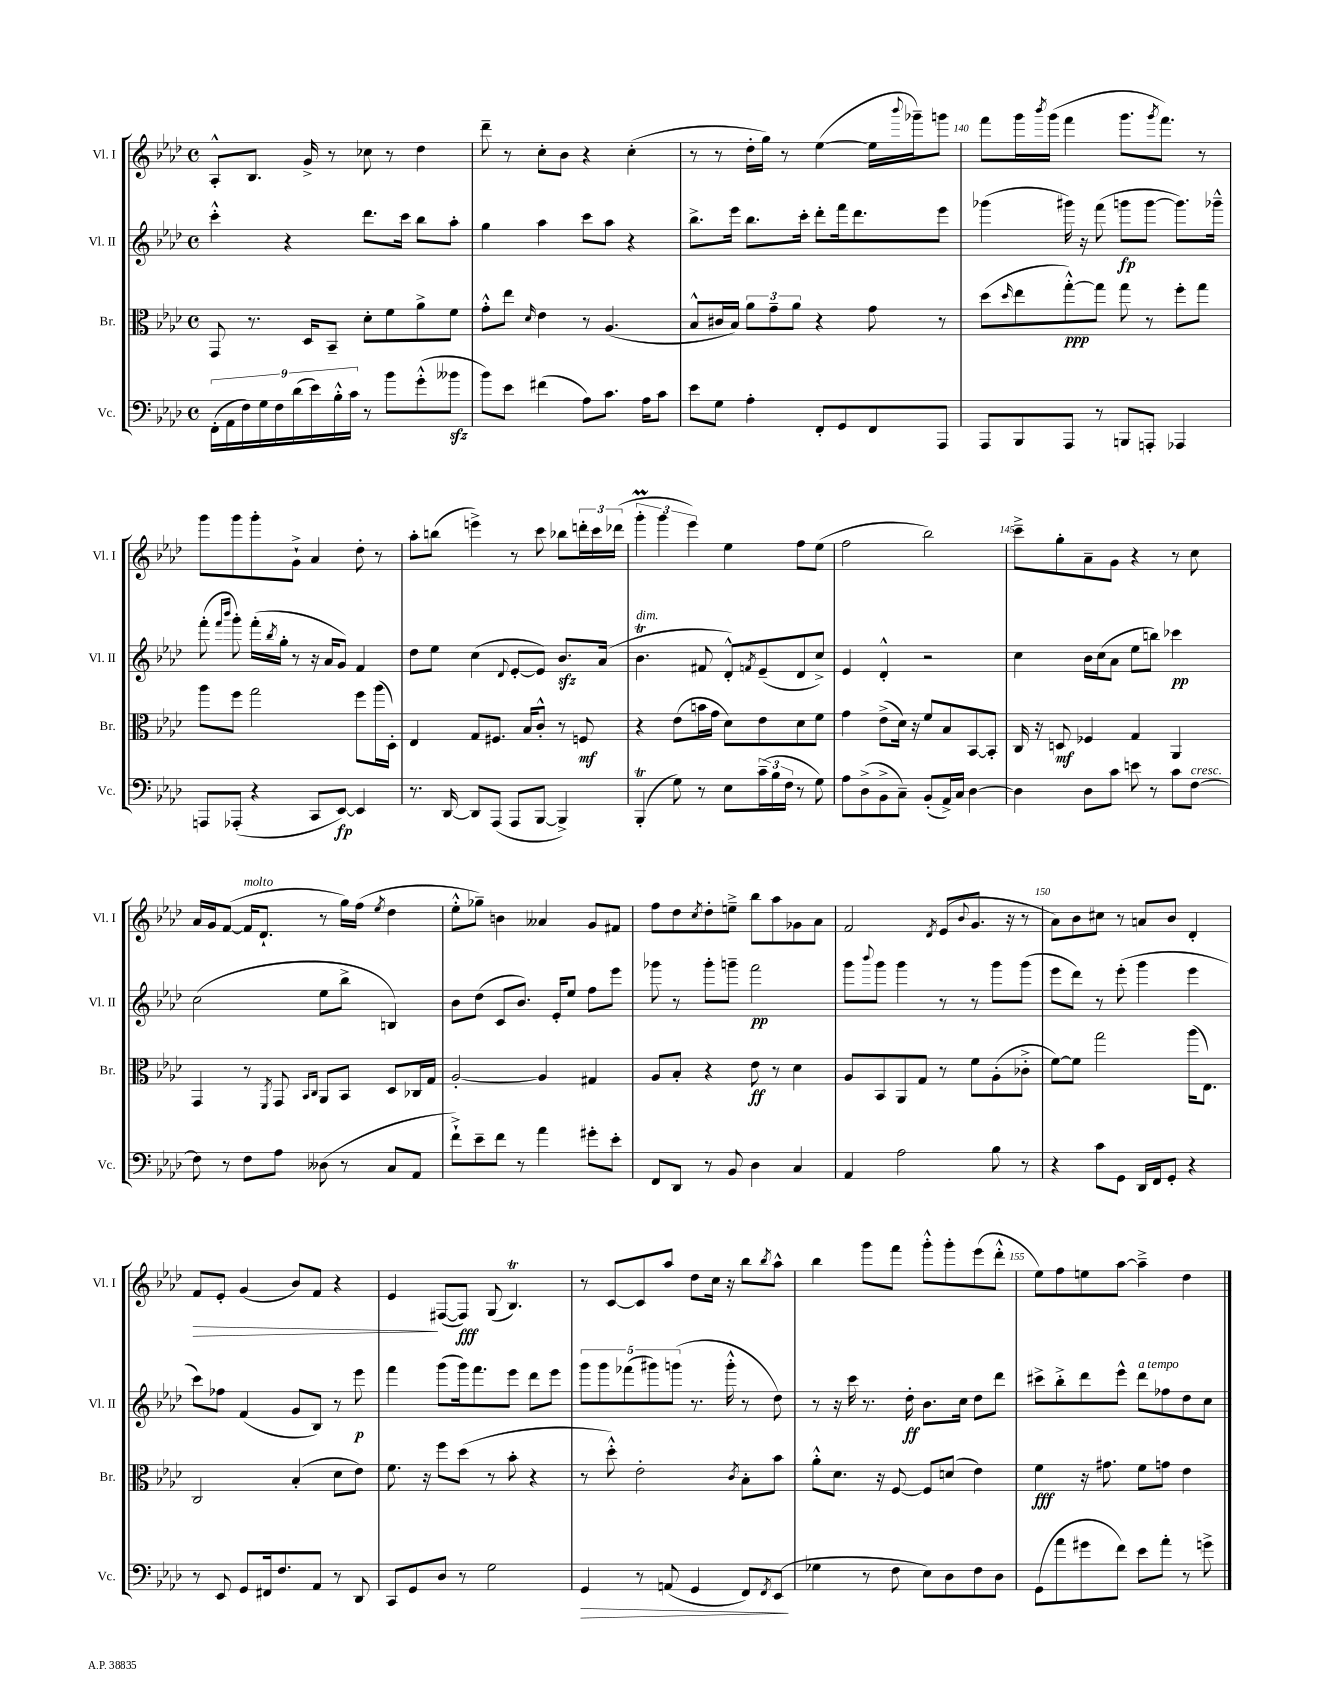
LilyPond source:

<<
\new StaffGroup <<
\new Staff = "s0" \with { instrumentName = "Vl. I" shortInstrumentName = "Vl. I" } {
    \clef treble \key aes \major \defaultTimeSignature \time 4/4
    aes8-.-^ bes8. g'16-> r8 ces''8 r8 des''4 |
    des'''8-- r8 c''8-. bes'8 r4 c''4-.( |
    r8 r8 des''16-. g''16) r8 ees''4~( ees''16 \appoggiatura { bes'''8 } ges'''16--) g'''8 |
    f'''8 g'''16 \acciaccatura { bes'''8 } g'''16( f'''4 g'''8. \acciaccatura { g'''8 } f'''8.) r8 |
    g'''8 g'''8 g'''8-. g'8-!-> aes'4 des''8-. r8 |
    aes''8-. b''8( e'''4->) r8 c'''8 bes''8 \tuplet 3/2 { d'''16-. c'''16 des'''16( } |
    \tuplet 3/2 { g'''4-.\prall g'''4 ees'''4) } ees''4 f''8 ees''8( |
    f''2 bes''2) |
    c'''8---> g''8-. aes'8-- g'8 r4 r8 c''8 |
    aes'16 g'16 f'8~( f'16^\markup { \italic "molto" } des'8.-! r8 g''16) f''16( \acciaccatura { ees''8 } des''4 |
    ees''8-.-^ ges''8--) b'4 aeses'4 g'8 fis'8 |
    f''8 des''8 \acciaccatura { c''8 } des''8-. e''8---> bes''8 aes''8 ges'8 aes'8 |
    f'2 \acciaccatura { des'8 } ees'8( \appoggiatura { bes'8 } g'8. r16 r8 |
    aes'8) bes'8 cis''8 r8 a'8 bes'8 des'4-. |
    f'8\> ees'8-. g'4( bes'8) f'8 r4 |
    ees'4\! fis8~( fis8\fff) g8( bes4.\trill) |
    r8 c'8~ c'8 aes''8 des''8 c''16 r16 bes''8 \acciaccatura { bes''8 } aes''8-^ |
    bes''4 g'''8 f'''8 g'''8-.-^ g'''8-. ees'''8( des'''8-.-^ |
    ees''8) f''8 e''8 aes''8~ aes''4---> des''4 \bar "|." |
}
\new Staff = "s1" \with { instrumentName = "Vl. II" shortInstrumentName = "Vl. II" } {
    \clef treble \key aes \major \defaultTimeSignature \time 4/4
    c'''4-.-^ r4 des'''8. c'''16 bes''8 aes''8-. |
    g''4 aes''4 c'''8 aes''8 r4 |
    bes''8.-> ees'''16 bes''8. c'''16-. des'''8-. f'''16 des'''8. ees'''8 |
    ges'''4( gis'''16) r16 f'''8( g'''8\fp g'''8~ g'''8.) ges'''16---^ |
    f'''8-.( \grace { f'''16 bes'''16 } g'''8-.) f'''16-.( \acciaccatura { bes''8 } g''16-. r8 r16 aes'16 g'8) f'4 |
    des''8 ees''8 c''4( \appoggiatura { des'8 } ees'8~-. ees'8) bes'8.\sfz aes'16( |
    bes'4.\trill^\markup { \italic "dim." } fis'8 des'8-.-^) \acciaccatura { f'8 } ees'8--( des'8 c''8->) |
    ees'4 des'4-.-^ r2 |
    c''4 bes'16 c''16( aes'8 ees''8 b''8) ces'''4\pp |
    c''2( ees''8 bes''8-> b4) |
    bes'8 des''8( c'8 bes'8.) ees'16-. ees''8 f''8 ees'''8 |
    ges'''8 r8 ges'''8-. g'''8-- f'''2\pp |
    g'''8 \appoggiatura { bes'''8 } g'''8 g'''4 r8 r8 g'''8 g'''8( |
    ees'''8 des'''8) r8 ees'''8-.( g'''4 ees'''4 |
    c'''8) fes''8 f'4( g'8 bes8) r8 ees'''8\p |
    f'''4 g'''8( g'''16) f'''8. ees'''8 des'''8 ees'''8 |
    \tuplet 5/4 { g'''8 g'''8 fes'''8( gis'''8) g'''8( } r8. g'''16-.-^ r8 des''8) |
    r8 r16 c'''16 r8. des''16-.\ff bes'8. c''16 des''8 des'''8 |
    cis'''8-> bes''8-.-> des'''8 ees'''8-^ des'''8^\markup { \italic "a tempo" } fes''8 des''8 c''8 \bar "|." |
}
\new Staff = "s2" \with { instrumentName = "Br." shortInstrumentName = "Br." } {
    \clef alto \key aes \major \defaultTimeSignature \time 4/4
    g,8 r8. des16 bes,8-- des'8-. f'8 aes'8-> f'8 |
    g'8-.-^ ees''8 \grace { des'16 } ees'4 r8 aes4.( |
    bes8-^ cis'16 bes16) \tuplet 3/2 { aes'8 g'8-- aes'8 } r4 g'8 r8 |
    des''8( \grace { des''16 } ees''8 g''8~-.-^\ppp) g''8 g''8 r8 f''8-. g''8 |
    aes''8 f''8 g''2 f''8 aes''16( des16-.) |
    ees4 g8 fis8. bes16 c'8-.-^ r8 f8\mf |
    r4 ees'8( b'16 g'16 des'8) ees'8 des'8 f'8 |
    g'4 ees'8->( des'16) r16 f'8 bes8 bes,8~ bes,8-. |
    c16 r16 d8\mf fes4 g4 aes,4 |
    g,4 r8 \acciaccatura { f,8 } g,8 \grace { bes,16 c16 } aes,8 bes,8 des8 ces16 g16 |
    aes2~-. aes4 gis4 |
    aes8 bes8-. r4 ees'8\ff r8 des'4 |
    aes8 bes,8 aes,8 g8 r8 f'8 aes8-.( ces'8-.-> |
    f'8~) f'8 g''2 aes''16( ees8.) |
    c2 bes4-.( des'8 ees'8) |
    f'8. r16 f''8 des''8( r8 bes'8-. r4 |
    r8 des''8-.-^) ees'2-. \acciaccatura { c'8 } bes8-. bes'8 |
    aes'8-.-^ des'8. r16 f8~ f8 d'8( ees'4) |
    f'4\fff r16 gis'8. f'8 g'8 ees'4 \bar "|." |
}
\new Staff = "s3" \with { instrumentName = "Vc." shortInstrumentName = "Vc." } {
    \clef bass \key aes \major \defaultTimeSignature \time 4/4
    \tuplet 9/8 { f,16-.( aes,16 f16) g16 f16 des'16( ees'16) bes16-.-^ c'16 } r8 bes'8 g'8-.-^( beses'8\sfz |
    bes'8) ees'8 fis'4( aes8) c'8. aes16 c'8 |
    ees'8 g8 aes4-. f,8-. g,8 f,8 aes,,8 |
    aes,,8 bes,,8 aes,,8 r8 b,,8 a,,8-. aes,,4 |
    a,,8 aes,,8-.( r4 c,8 ees,8~\fp) ees,4 |
    r8. des,16~ des,8 aes,,8( aes,,8 bes,,8~ bes,,4->) |
    bes,,4-.\trill( g8) r8 ees8 \tuplet 3/2 { c'16--( bes16 f16 } r8 g8) |
    aes8 des8->( bes,8-> c8--) bes,8-.( aes,16->) c16 des4~ |
    des4 des8 c'8 e'8 r8 c'8 f8~^\markup { \italic "cresc." } |
    f8 r8 f8 aes8 deses8( r8 c8 aes,8 |
    f'8-!->) ees'8-- f'8 r8 aes'4 gis'8-. ees'8-. |
    f,8 des,8 r8 bes,8 des4 c4 |
    aes,4 aes2 bes8 r8 |
    r4 c'8 g,8 des,16 f,16 g,8-. r4 |
    r8 ees,8 g,8 fis,16 f8. aes,8 r8 des,8 |
    c,8 g,8 des8 r8 g2 |
    g,4\> r8 a,8( g,4 f,8) \acciaccatura { f,8 } ees,8\!( |
    ges4 r8 f8 ees8) des8 f8 des8 |
    g,8( aes'8 gis'8 f'8) ees'8 aes'8-. r8 g'8-> \bar "|." |
}
>>
>>
\layout { \context { \Score currentBarNumber = #137 \override BarNumber.break-visibility = ##(#f #t #t) barNumberVisibility = #(every-nth-bar-number-visible 5) } }
